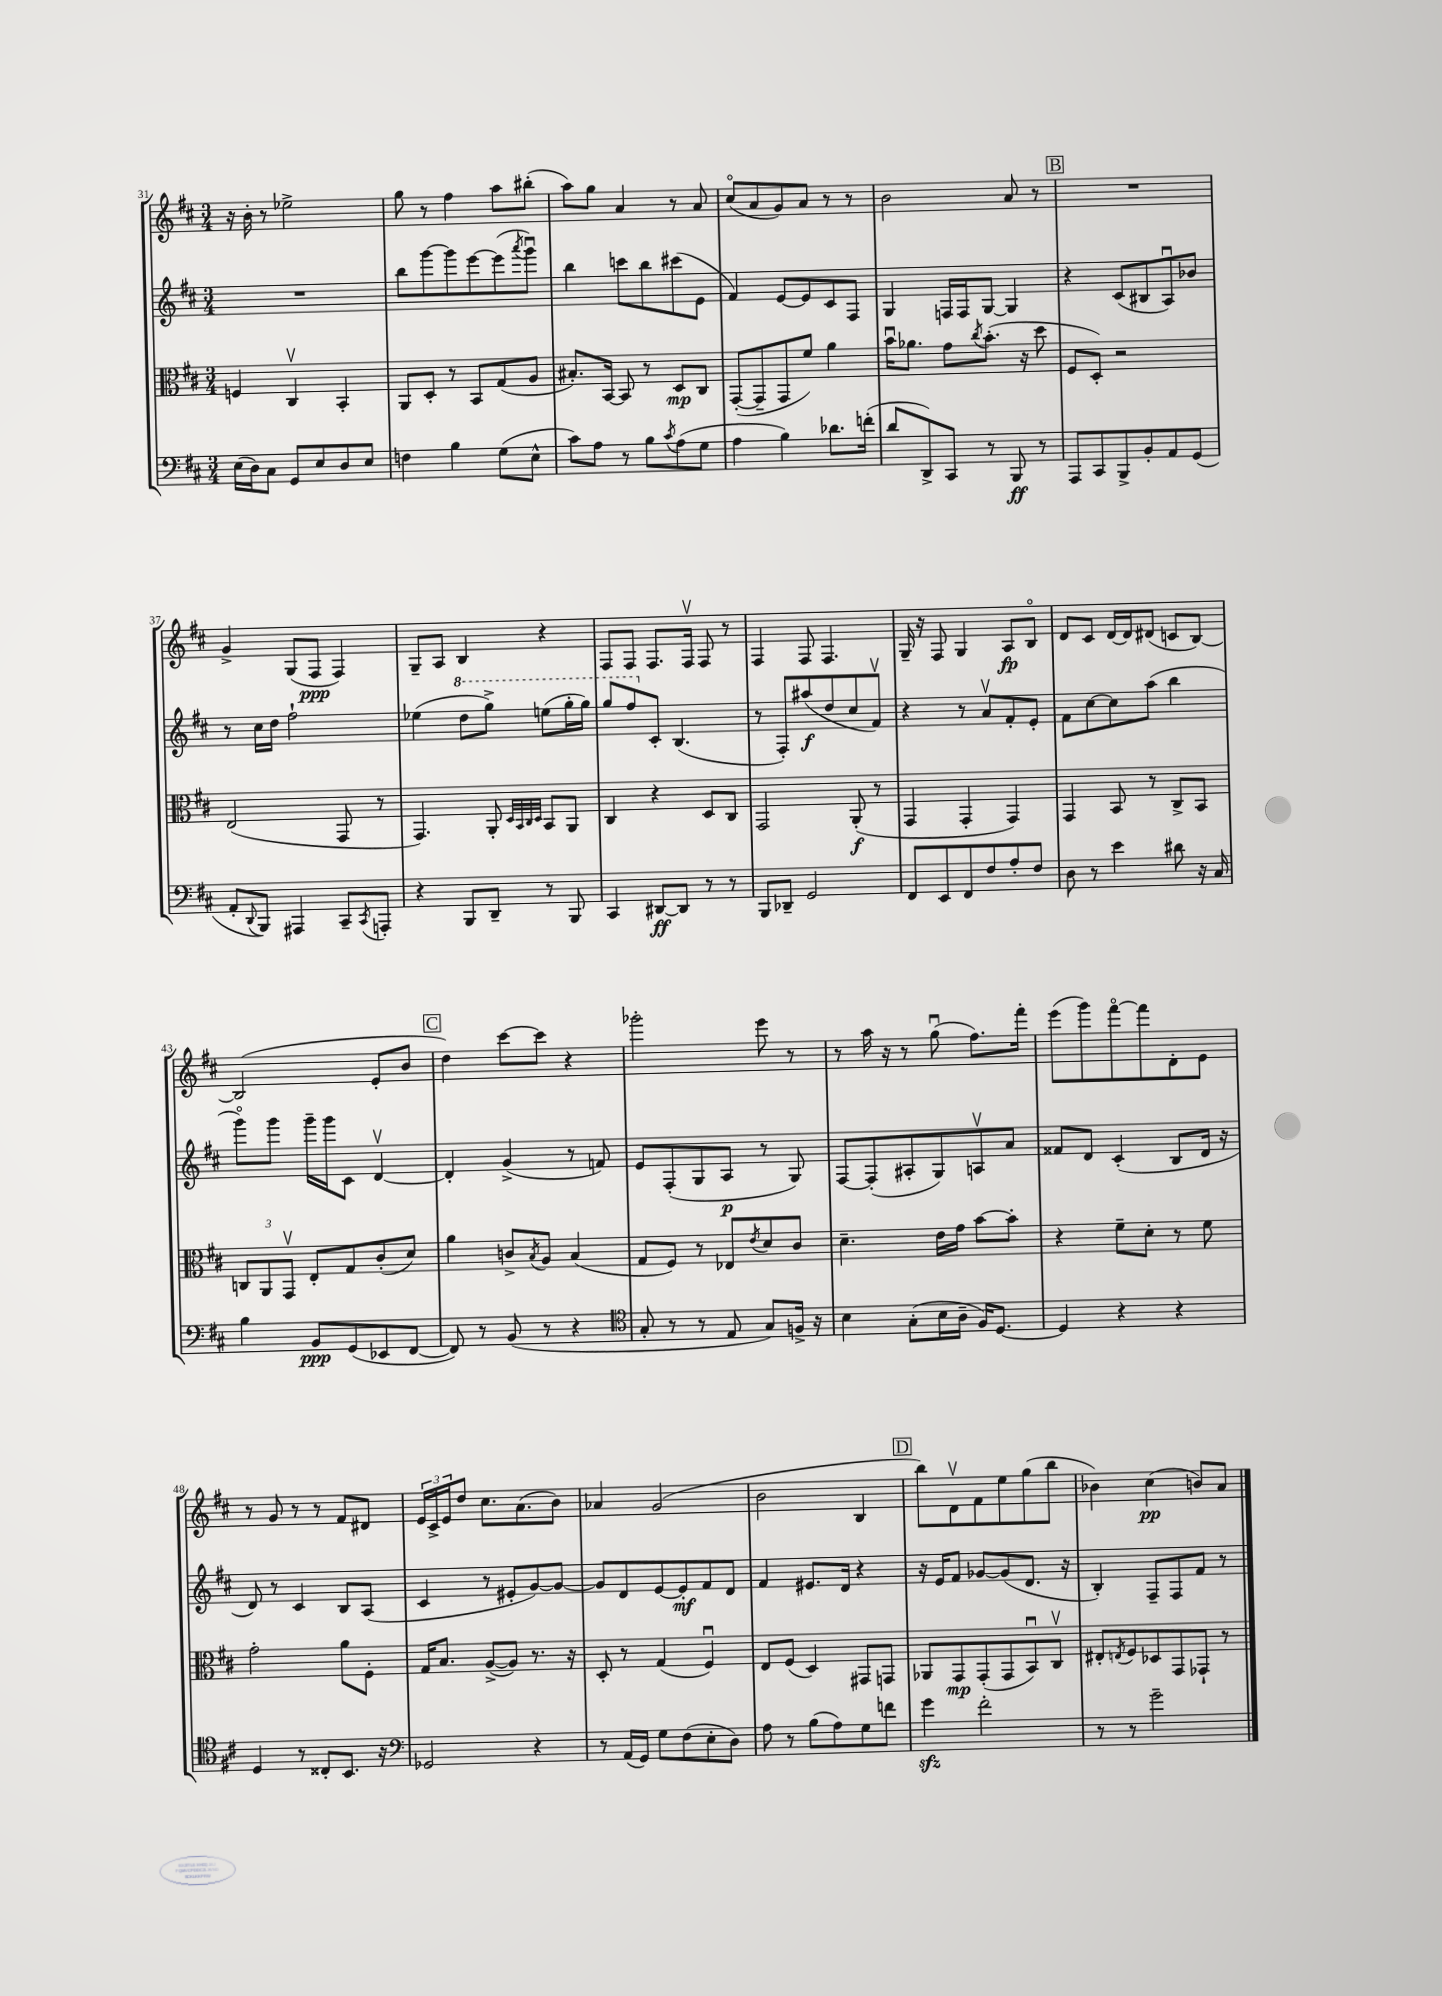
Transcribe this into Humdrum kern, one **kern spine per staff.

**kern	**kern	**kern	**kern
*staff4	*staff3	*staff2	*staff1
*clefF4	*clefC3	*clefG2	*clefG2
*k[f#c#]	*k[f#c#]	*k[f#c#]	*k[f#c#]
*M3/4	*M3/4	*M3/4	*M3/4
(16E\LL	4F/	2.r	16r
16D\J)	.	.	16b'\
8C#\J	.	.	8r
8GG/L	4C#v/	.	2ee-^\
8E/	.	.	.
8D/	4BB'/	.	.
8E/J	.	.	.
=	=	=	=
4F\	8AA/L	8bb\L	8gg\
.	8D'/J	[8ggg\	8r
4B\	8r	8ggg\]	4ff#\
.	8BB/L	[8eee\	.
(8G\L	(8G/	(8eee\]	8aa\L
.	.	8qaaa/	.
8E^^\J	8A/J	8gggu\J)	(8bb#'\J
=	=	=	=
8c#\L)	8.B#'/L)	4bb\	8aa\L)
8A\J	.	.	8gg\J
.	[16BB/Jk	.	.
8r	8BB/]	8ccc\L	4a/
8B\L	8r	8bb\	.
8qc#/	.	.	.
(8A\	8D/L	(8ccc#\	8r
8G\J	8C#/J	8e\J	8a/
=	=	=	=
4A\	([8GG'/L	4f#/)	(8cc#o/L
.	8GG~/]	.	8a/
4B\)	8GG/	[8e/L	8g/)
.	8f#/J)	8e/]	8a/J
8.d-\L	4a\	8c#/	8r
.	.	8F#/J	8r
(16f'\Jk	.	.	.
=	=	=	=
8d/L	16bu\LK	4G/	2b\
.	8.a-\J	.	.
8DD^/)	.	.	.
8CC#/J	8g\L	16F/LL	.
.	.	16F/J	.
.	8qcc#/	.	.
8r	(8.b'\J	[8G/J	.
8BBB/	.	4G/]	8a/
.	16r	.	.
8r	8dd\	.	8r
=	=	=	=
8AAA/L	8F#/L	4r	2.r
8CC#/	8D'/J)	.	.
8BBB^/	2r	(8c#/L	.
8BB'/	.	8B#/	.
8AA/	.	8Au/)	.
(8GG/J	.	8b-/J	.
=	=	=	=
8AA'/L	(2E/	8r	4g^/
8qqDD/	.	.	.
8BBB/J)	.	16cc#\LL	.
.	.	16dd\JJ	.
4AAA#/	.	2ff#`\	(8G/L
.	.	.	8F#/J
8CC#~/L	8GG/	.	4F#/)
8qCC#/	.	.	.
8AAA'/J	8r	.	.
=	=	=	=
4r	4.GG/)	(4ee-\	8G~/L
.	.	.	8A/J
8BBB/L	.	8ddd\L	4B/
8DD~/J	8AA'/	8ggg^\J)	.
.	32qqD/LLL	.	.
.	32qqBB/	.	.
.	32qqC#/	.	.
.	32qqD/JJJ	.	.
8r	8BB/L	(8eee\L	4r
8BBB/	8AA/J	16ggg'\L	.
.	.	16ggg\JJ)	.
=	=	=	=
4CC#/	4C#/	8ggg/L	8F#/L
.	.	8fff#/	8F#/J
[8DD#/L	4r	8c#'/J	8.F#/L
8DD#/]J	.	(4.B/	.
.	.	.	16F#v/Jk
8r	8D/L	.	8F#/
8r	8C#/J	.	8r
=	=	=	=
8BBB/L	2GG/	8r	4F#/
8DD-~/J	.	8F#'/L)	.
2GG/	.	(8aa#/	8F#/
.	.	8dd/	4.F#/
.	(8AA'/	8cc#/	.
.	8r	8f#v/J)	.
=	=	=	=
8FF#/L	4GG/	4r	16G~/
.	.	.	16r
8EE/	.	.	8F#/
8FF#/	4GG'/	8r	4G/
8F#/	.	8av/L	.
8A'/	4GG/)	8f#'/	8A/L
8F#/J	.	8e'/J	8Bo/J
=	=	=	=
8D\	4GG/	8f#\L	8d/L
8r	.	[8cc#\	8c#/J
4e\	8BB/	8cc#\]	[16d/LL
.	.	.	16d/]J
.	8r	(8aa\J	(8d#/J
8d#\	8C#^/L	4bb\	8c/L
16r	8BB/J	.	[8B/J)
16C#/	.	.	.
=	=	=	=
4B\	12C/L	8gggo\L)	(2B/]
.	12AA/	.	.
.	.	8ggg\J	.
.	12GGv/J	.	.
8BB/L	8E'/L	16ggg~\LL	.
.	.	16ggg\J	.
(8GG/	8G/	8c#\J	.
8EE-/	(8c#'/	[4dv/	8e'/L
[8FF#/J	8d/J)	.	8b/J
=	=	=	=
8FF#/])	4a\	4d'/]	4dd\)
8r	.	.	.
(8BB/	8c^/L	(4g^/	[8ccc#\L
.	8qB/	.	.
8r	8A/J	.	8ccc#\]J
4r	(4B/	8r	4r
.	.	8f/)	.
=	=	=	=
*clefC4	*	*	*
8G'/	8G/L	8e/L	2ggg-'\
8r	8F#/J)	(8F#'/	.
8r	8r	8G/	.
8E/	8E-/L	8A/J	.
.	8qe/	.	.
8G/L)	8d/	8r	8eee\
16F^/Jk	8c#/J	8G/)	8r
16r	.	.	.
=	=	=	=
4B\	4.d~\	[8F#/L	8r
.	.	(8F#'/]	16aa\
.	.	.	16r
(8G'\L	.	8A#'/	8r
16B\L	16e\LL	8G/)	(8ggu\
16A~\JJ	16g\JJ	.	.
16F#/LK)	[8b\L	8Av/	8.ff#\L)
[8.D/J	.	.	.
.	8b'\]J	8a/J	.
.	.	.	16fff#'\Jk
=	=	=	=
4D/]	4r	8f##/L	(8eee\L
.	.	8d/J	8ggg\)
4r	8f#~\L	(4c#'/	[8fff#o\
.	8d'\J	.	8fff#\]
4r	8r	8B/L	8d'\
.	8f#\	16d/Jk	8e\J
.	.	16r	.
=	=	=	=
4D/	2g'\	8d/)	8r
.	.	8r	8g/
8r	.	4c#/	8r
8C##'/L	.	.	8r
8.BB/J	8a\L	8B/L	8f#/L
.	8F#'\J	(8A/J	8d#/J
16r	.	.	.
=	=	=	=
*clefF4	*	*	*
2GG-/	16G/LK	4c#/	24e/LL
.	.	.	24c#^/
.	8.B/J	.	.
.	.	.	24e/J
.	.	.	8dd/J
.	([8A^/L	8r	8.cc#\L
.	8A/]J)	8e#'/L	.
.	.	.	(8.a\
4r	8.r	[8g/)	.
.	.	8g/_J	8b\J)
.	16r	.	.
=	=	=	=
8r	8D'/	8g/]L	4a-/
(16AA/LL	8r	8d/	.
16GG/JJ)	.	.	.
8G\L	(4G/	[8e/	(2g/
(8F#\	.	8e'/]	.
8E'\	4F#u/)	8f#/	.
8D\J)	.	8d/J	.
=	=	=	=
8A\	8E/L	4f#/	2b\
8r	(8F#/J	.	.
(8B\L	4D/)	8.e#/L	.
8A\)	.	.	.
.	.	16d/Jk	.
8G\	8GG#/L	4r	4B/
8f\J	8GG/J	.	.
=	=	=	=
4g\	8AA-/L	16r	8bb\L)
.	.	16e/LK	.
.	8GG/	8f#/J	8dv\
2f#'\	(8GG'/	[8g-/L	8f#\
.	8GG/	(8g-/]	8ee\
.	8BBu/)	8.d/J	(8gg\
.	8C#v/J	.	8bb\J
.	.	16r	.
=	=	=	=
8r	8E#'/L	4B'/)	4b-\)
.	8qE/	.	.
8r	8F#/	.	.
2g~\	8D-/	8F#~/L	(4cc#\
.	8GG/	8F#/	.
.	8GG-`/J	8f#/J	8b/L)
.	8r	8r	8a/J
==	==	==	==
*-	*-	*-	*-
